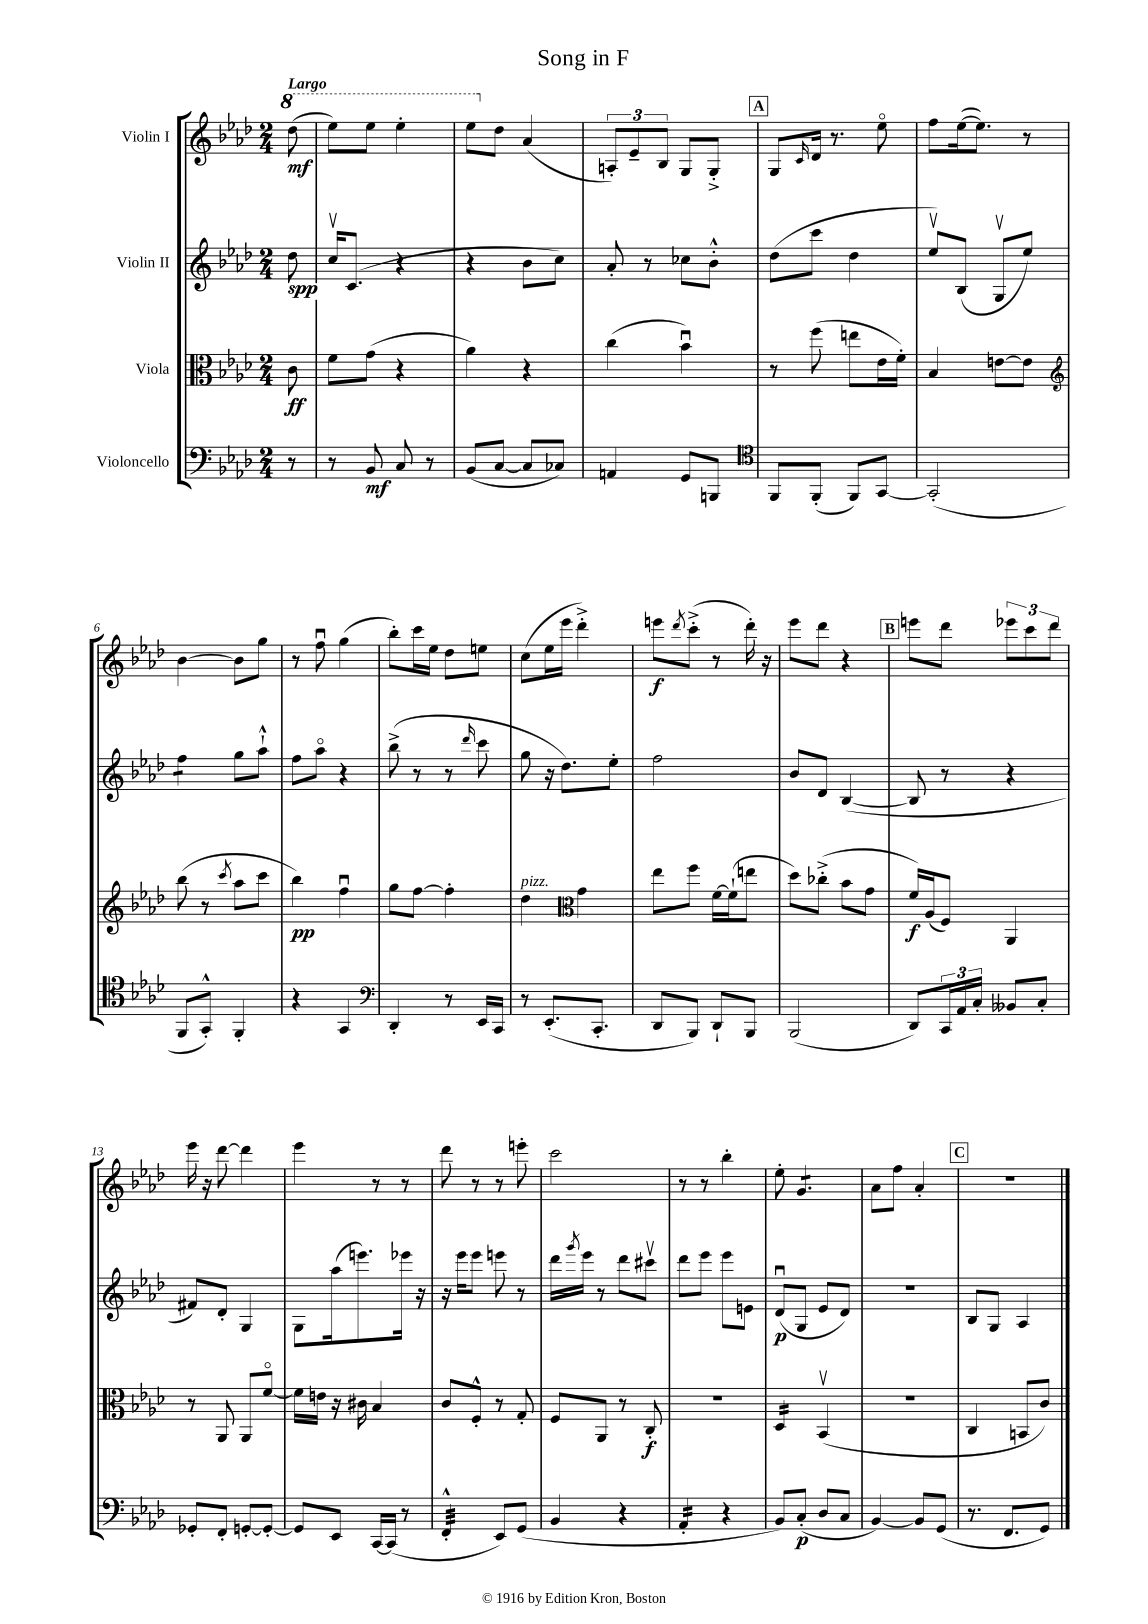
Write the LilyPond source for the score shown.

\header { title = "Song in F" }
<<
\new StaffGroup <<
\new Staff = "s0" \with { instrumentName = "Violin I" } {
    \clef treble \key aes \major \numericTimeSignature \time 2/4 \partial 8 \tempo "Largo"
    \ottava #1 des'''8\mf( |
    ees'''8) ees'''8 ees'''4-. |
    ees'''8 \ottava #0 des''8 aes'4( |
    \tuplet 3/2 { a8-.) ees'8-- bes8 } g8 g8-.-> |
    \mark \markup { \box "A" } g8 \grace { c'16 } des'16 r8. ees''8\flageolet |
    f''8 ees''16~( ees''8.) r8 |
    bes'4~ bes'8 g''8 |
    r8 f''8\downbow g''4( |
    bes''8-.) c'''16 ees''16 des''8 e''8 |
    c''8( ees''16 ees'''16 des'''4-.->) |
    e'''8\f \acciaccatura { des'''8 } c'''8-.->( r8 des'''16-.) r16 |
    ees'''8 des'''8 r4 |
    \mark \markup { \box "B" } e'''8 des'''8 \tuplet 3/2 { ees'''8 c'''8 des'''8 } |
    ees'''16 r16 des'''8~ des'''4 |
    ees'''4 r8 r8 |
    des'''8 r8 r8 e'''8-. |
    c'''2 |
    r8 r8 bes''4-. |
    ees''8-. g'4.:8 |
    aes'8 f''8 aes'4-. |
    \mark \markup { \box "C" } R2 \bar "|." |
}
\new Staff = "s1" \with { instrumentName = "Violin II" } {
    \clef treble \key aes \major \numericTimeSignature \time 2/4 \partial 8
    des''8\spp |
    c''16\upbow c'8.( r4 |
    r4 bes'8 c''8) |
    aes'8-. r8 ces''8 bes'8-.-^ |
    \mark \markup { \box "A" } des''8( c'''8 des''4 |
    ees''8\upbow) bes8( g8\upbow ees''8) |
    f''4:8 g''8 aes''8-!-^ |
    f''8 aes''8\flageolet r4 |
    bes''8->( r8 r8 \grace { des'''16 } c'''8 |
    g''8 r16 des''8.) ees''8-. |
    f''2 |
    bes'8 des'8 bes4~( |
    \mark \markup { \box "B" } bes8 r8 r4 |
    fis'8) des'8-. g4 |
    g8 aes''16( e'''8.) ees'''16 r16 |
    r16 ees'''16 ees'''8 e'''8 r8 |
    des'''16 \acciaccatura { g'''8 } ees'''16 r8 des'''8 cis'''8\upbow |
    des'''8 ees'''8 ees'''8 e'8 |
    des'8\downbow\p( g8 ees'8 des'8) |
    R2 |
    \mark \markup { \box "C" } bes8 g8 aes4 \bar "|." |
}
\new Staff = "s2" \with { instrumentName = "Viola" } {
    \clef alto \key aes \major \numericTimeSignature \time 2/4 \partial 8
    c'8\ff |
    f'8 g'8( r4 |
    aes'4) r4 |
    c''4( bes'4\downbow) |
    \mark \markup { \box "A" } r8 f''8( e''8 ees'16 f'16-.) |
    bes4 e'8~ e'8 |
    \clef treble bes''8( r8 \acciaccatura { c'''8 } aes''8 c'''8 |
    bes''4\pp) f''4\downbow |
    g''8 f''8~ f''4-. |
    des''4^\markup { \italic "pizz." } \clef alto g'4 |
    ees''8 f''8 f'16~ f'16-!( e''8 |
    des''8) ces''8-.->( bes'8 g'8 |
    \mark \markup { \box "B" } f'16\f) aes16( f8) aes,4 |
    r8 aes,8 aes,8 f'8~\flageolet |
    f'16 e'16 r16 cis'16 bes4 |
    c'8 f8-.-^ r8 g8-. |
    f8 aes,8 r8 c8-.\f |
    R2 |
    des4:16 bes,4\upbow( |
    R2 |
    \mark \markup { \box "C" } c4 b,8 c'8) \bar "|." |
}
\new Staff = "s3" \with { instrumentName = "Violoncello" } {
    \clef bass \key aes \major \numericTimeSignature \time 2/4 \partial 8
    r8 |
    r8 bes,8\mf c8 r8 |
    bes,8( c8~ c8 ces8) |
    a,4 g,8 b,,8 |
    \mark \markup { \box "A" } \clef tenor f,8 f,8-.( f,8) g,8~ |
    g,2-.( |
    f,8 g,8-.-^) f,4-. |
    r4 g,4 |
    \clef bass des,4-. r8 ees,16 c,16 |
    r8 ees,8.-.( c,8.-. |
    des,8 bes,,8) des,8-! bes,,8 |
    bes,,2( |
    \mark \markup { \box "B" } des,8) \tuplet 3/2 { c,16 aes,16 c16-. } beses,8 c8-. |
    ges,8-. f,8-. g,8~-. g,8~-. |
    g,8 ees,8 c,16~ c,16( r8 |
    f,4:32-.-^ ees,8) g,8( |
    bes,4 r4 |
    aes,4:16-. r4 |
    bes,8) c8-.\p( des8 c8 |
    bes,4~) bes,8 g,8( |
    \mark \markup { \box "C" } r8. f,8. g,8) \bar "|." |
}
>>
>>
